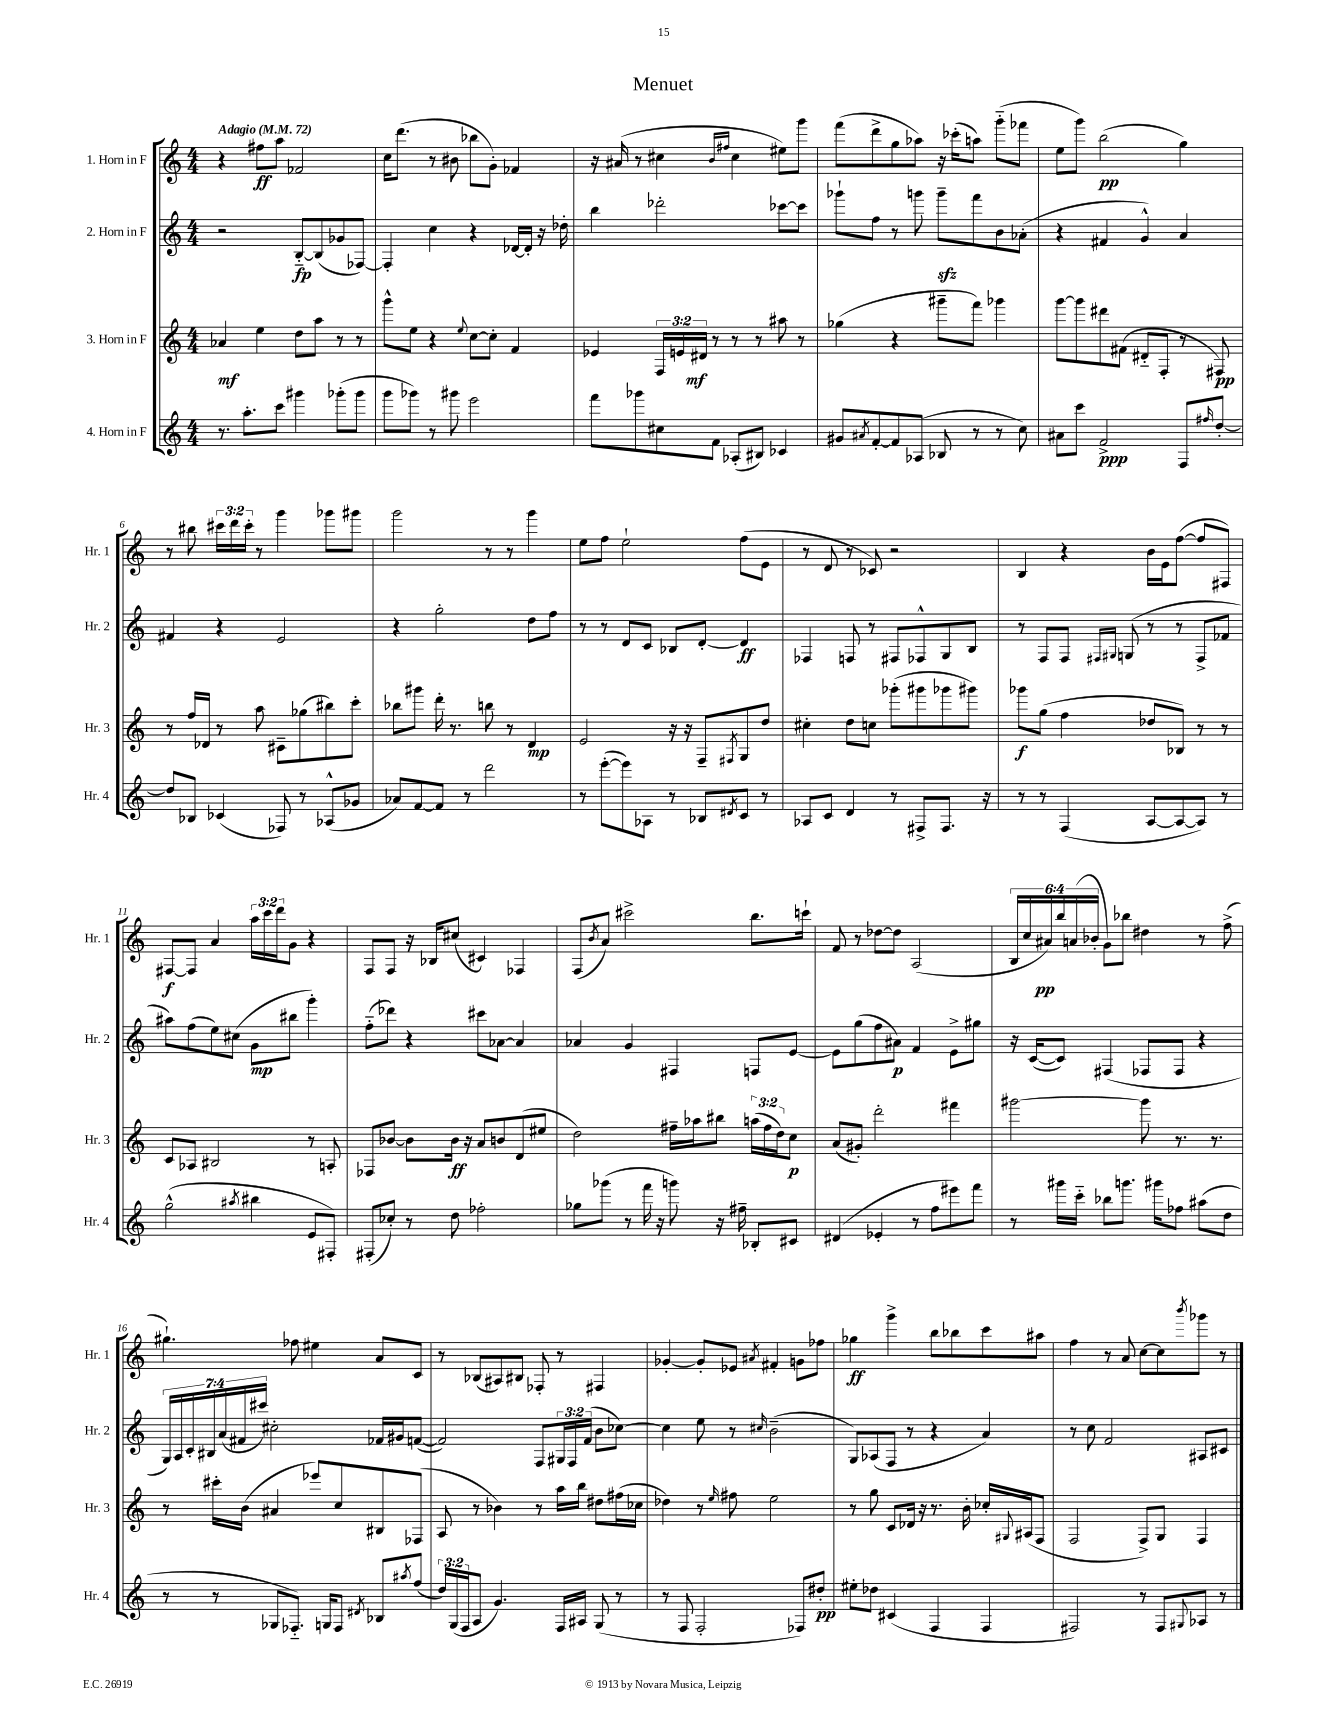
\header { title = "Menuet" }
<<
\new StaffGroup <<
\new Staff = "s0" \with { instrumentName = "1. Horn in F" shortInstrumentName = "Hr. 1" } {
    \clef treble \key c \major \numericTimeSignature \time 4/4 \override Staff.TupletNumber.text = #tuplet-number::calc-fraction-text \tempo "Adagio" 4 = 72
    r4 fis''8\ff a''8 fes'2 |
    c''16 d'''8.( r8 bis'8 bes''8 g'8-.) fes'4 |
    r16 ais'16( r8 cis''4 \grace { b'16 fis''16 } cis''4 eis''8) g'''8 |
    f'''8( d'''8-> g''8 aes''8) r16 ces'''16-.( a''8) g'''8-_( fes'''8 |
    e''8 g'''8) b''2\pp( g''4) |
    r8 bis''8 \tuplet 3/2 { cis'''16 d'''16 cis'''16-. } r8 g'''4 ges'''8 gis'''8 |
    g'''2 r8 r8 g'''4 |
    e''8 f''8 e''2-! f''8( e'8 |
    r8 d'8 r8 ces'8) r2 |
    b4 r4 b'16 e'16 f''8~( f''8 fis8) |
    fis8~\f fis8 a'4 \tuplet 3/2 { a''16 c'''16 d'''16 } g'8 r4 |
    f8 f8 r16 bes16 cis''8( cis'4) fes4 |
    f8( \acciaccatura { b'8 } a'8) cis'''2-> b''8. c'''16-! |
    f'8 r8 des''8~ des''8 a2( |
    \tuplet 6/4 { b16 c''16 ais'16\pp) b''16 a'16( bes'16-. } g'8) bes''8 dis''4 r8 f''8->( |
    gis''4.-!) fes''8 eis''4 a'8 c'8 |
    r8 bes8( ais8) bis8 fes8-. r8 fis4 |
    ges'4~-. ges'8-. ees'8 \acciaccatura { ais'8 } fis'4-. g'8 fes''8 |
    ges''4\ff g'''4-> b''8 bes''8 c'''8 ais''8 |
    f''4 r8 a'8 c''8~ c''8 \acciaccatura { b'''8 } ges'''8 r8 \bar "|." |
}
\new Staff = "s1" \with { instrumentName = "2. Horn in F" shortInstrumentName = "Hr. 2" } {
    \clef treble \key c \major \numericTimeSignature \time 4/4 \override Staff.TupletNumber.text = #tuplet-number::calc-fraction-text
    r2 b8~-_\fp b8( ges'8 fes8~) |
    fes4-. c''4 r4 des'16~ des'16-. r16 des''16-. |
    b''4 des'''2-. ces'''8~ ces'''8 |
    ges'''8-! f''8 r8 g'''8 g'''8--\sfz f'''8 b'8 aes'8-.( |
    r4 fis'4 g'4-^) a'4 |
    fis'4 r4 e'2 |
    r4 g''2-. d''8 f''8 |
    r8 r8 d'8 c'8 bes8 d'8~-. d'4\ff |
    fes4 f8 r8 fis8 fes8-^ g8 b8 |
    r8 f8 f8 \grace { fis16 gis16 } g8( r8 r8 fis8-> fes'8 |
    ais''8) f''8( e''8) cis''8( g'8\mp bis''8 g'''4-.) |
    f''8-_( des'''8) r4 cis'''8 aes'8~ aes'4 |
    aes'4 g'4 fis4 f8 e'8~ |
    e'8 g''8( f''8 ais'8\p) f'4 e'8-> gis''8 |
    r16 c'16~( c'8) fis4( fes8 fes8 r4 |
    \tuplet 7/4 { g16) a16 c'16-. bis16 a'16( fis'16 cis'''16) } cis''2-. fes'16 gis'16 f'8~( |
    f'2) f8 \tuplet 3/2 { gis16 f16 f'16( } b'8 ces''8~) |
    ces''4 e''8 r8 \grace { cis''16 } b'2--( |
    g8) aes8( f8 r8 r4 a'4) |
    r8 c''8 f'2 ais8 cis'8 \bar "|." |
}
\new Staff = "s2" \with { instrumentName = "3. Horn in F" shortInstrumentName = "Hr. 3" } {
    \clef treble \key c \major \numericTimeSignature \time 4/4 \override Staff.TupletNumber.text = #tuplet-number::calc-fraction-text
    aes'4\mf e''4 d''8 a''8 r8 r8 |
    g'''8-^ e''8 r4 \appoggiatura { e''8 } c''8~ c''8-. f'4 |
    ees'4 \tuplet 3/2 { f16 e'16 dis'16\mf } r8 r8 r8 ais''8 r8 |
    ges''4( r4 gis'''8-- f'''8) ges'''4 |
    g'''8~ g'''8 dis'''8 fis'8( dis'8-_ f8-. r8 fis8\pp) |
    r8 f''16 des'16 r8 a''8 cis'8-- ges''8( bis''8) c'''8-. |
    bes''8 gis'''8 d'''16-. r8. b''8 r8 d'4\mp |
    e'2 r16 r16 f8-- \acciaccatura { fis8 } g8 d''8 |
    cis''4-. d''8 c''8 ges'''8-.( gis'''8 ges'''8 gis'''8) |
    ges'''8\f g''8( f''4 des''8 bes8) r8 r8 |
    c'8 aes8 bis2 r8 a8-. |
    fes8 bes'8~ bes'8 bes'16\ff r16 a'8 b'8 d'8( eis''8 |
    d''2) fis''16-- aes''16 bis''8 \tuplet 3/2 { a''16( fis''16 d''16) } c''8\p |
    a'8( gis'8-.) d'''2-. fis'''4 |
    gis'''2~ gis'''8 r8. r8. |
    r8 cis'''16-. b'16( ais'4 ees'''8) c''8 bis8 fes8( |
    a8 r8 bes'4) r8 a''16 b''16 dis''8 fis''16( ces''16 |
    des''4) r8 \grace { e''16 } fis''8 e''2 |
    r8 g''8 c'8 des'16 r16 r8. b'16-. ces''16-. \appoggiatura { gis8 } ais16( f8 |
    f2 f8->) g8 f4 \bar "|." |
}
\new Staff = "s3" \with { instrumentName = "4. Horn in F" shortInstrumentName = "Hr. 4" } {
    \clef treble \key c \major \numericTimeSignature \time 4/4 \override Staff.TupletNumber.text = #tuplet-number::calc-fraction-text
    r8. a''8.-. c'''8 gis'''4 ges'''8-.( ges'''8 |
    g'''8 ges'''8) r8 gis'''8 e'''2 |
    f'''8 ges'''8 cis''8 f'8 aes8-.( bis8) ces'4 |
    gis'8 \acciaccatura { ais'8 } f'8~-. f'8 aes8( bes8 r8 r8 c''8) |
    ais'8 c'''8 f'2->\ppp f8 \grace { fis''16 } d''8~-. |
    d''8 bes8 ces'4( fes8) r8 aes8-^( ges'8 |
    aes'8) f'8~ f'8 r8 d'''2 |
    r8 e'''8~-.( e'''8) aes8 r8 bes8 \acciaccatura { dis'8 } c'8 r8 |
    aes8 c'8 d'4 r8 fis8-> fis8. r16 |
    r8 r8 f4( a8~ a8~ a8) r8 |
    g''2-^( \acciaccatura { ais''8 } bis''4 e'8 fis8-.) |
    fis8-.( ces''8-.) r8 d''8 fes''2-. |
    ges''8 ges'''8( r8 f'''16 r16 g'''8) r16 fis''16-- bes8-. cis'8 |
    dis'4( ees'4-. r8 f''8 eis'''8) f'''8 |
    r8 gis'''16 c'''16-_ bes''8 g'''8. gis'''16 fes''8 ais''8( d''8 |
    r8 r8 ges8 fes8.-_) g16 fes8 \acciaccatura { dis'8 } bes8 \acciaccatura { ais''8 } f''8( |
    \tuplet 3/2 { d''16) g16( f16 } a8 g'4.) f16 ais16 g8( r8 |
    r8 f8 f2-. fes8) dis''8-.\pp |
    eis''8-. des''8 cis'4( f4 f4 |
    fis2) r8 fis8 \appoggiatura { gis8 } aes8 r8 \bar "|." |
}
>>
>>
